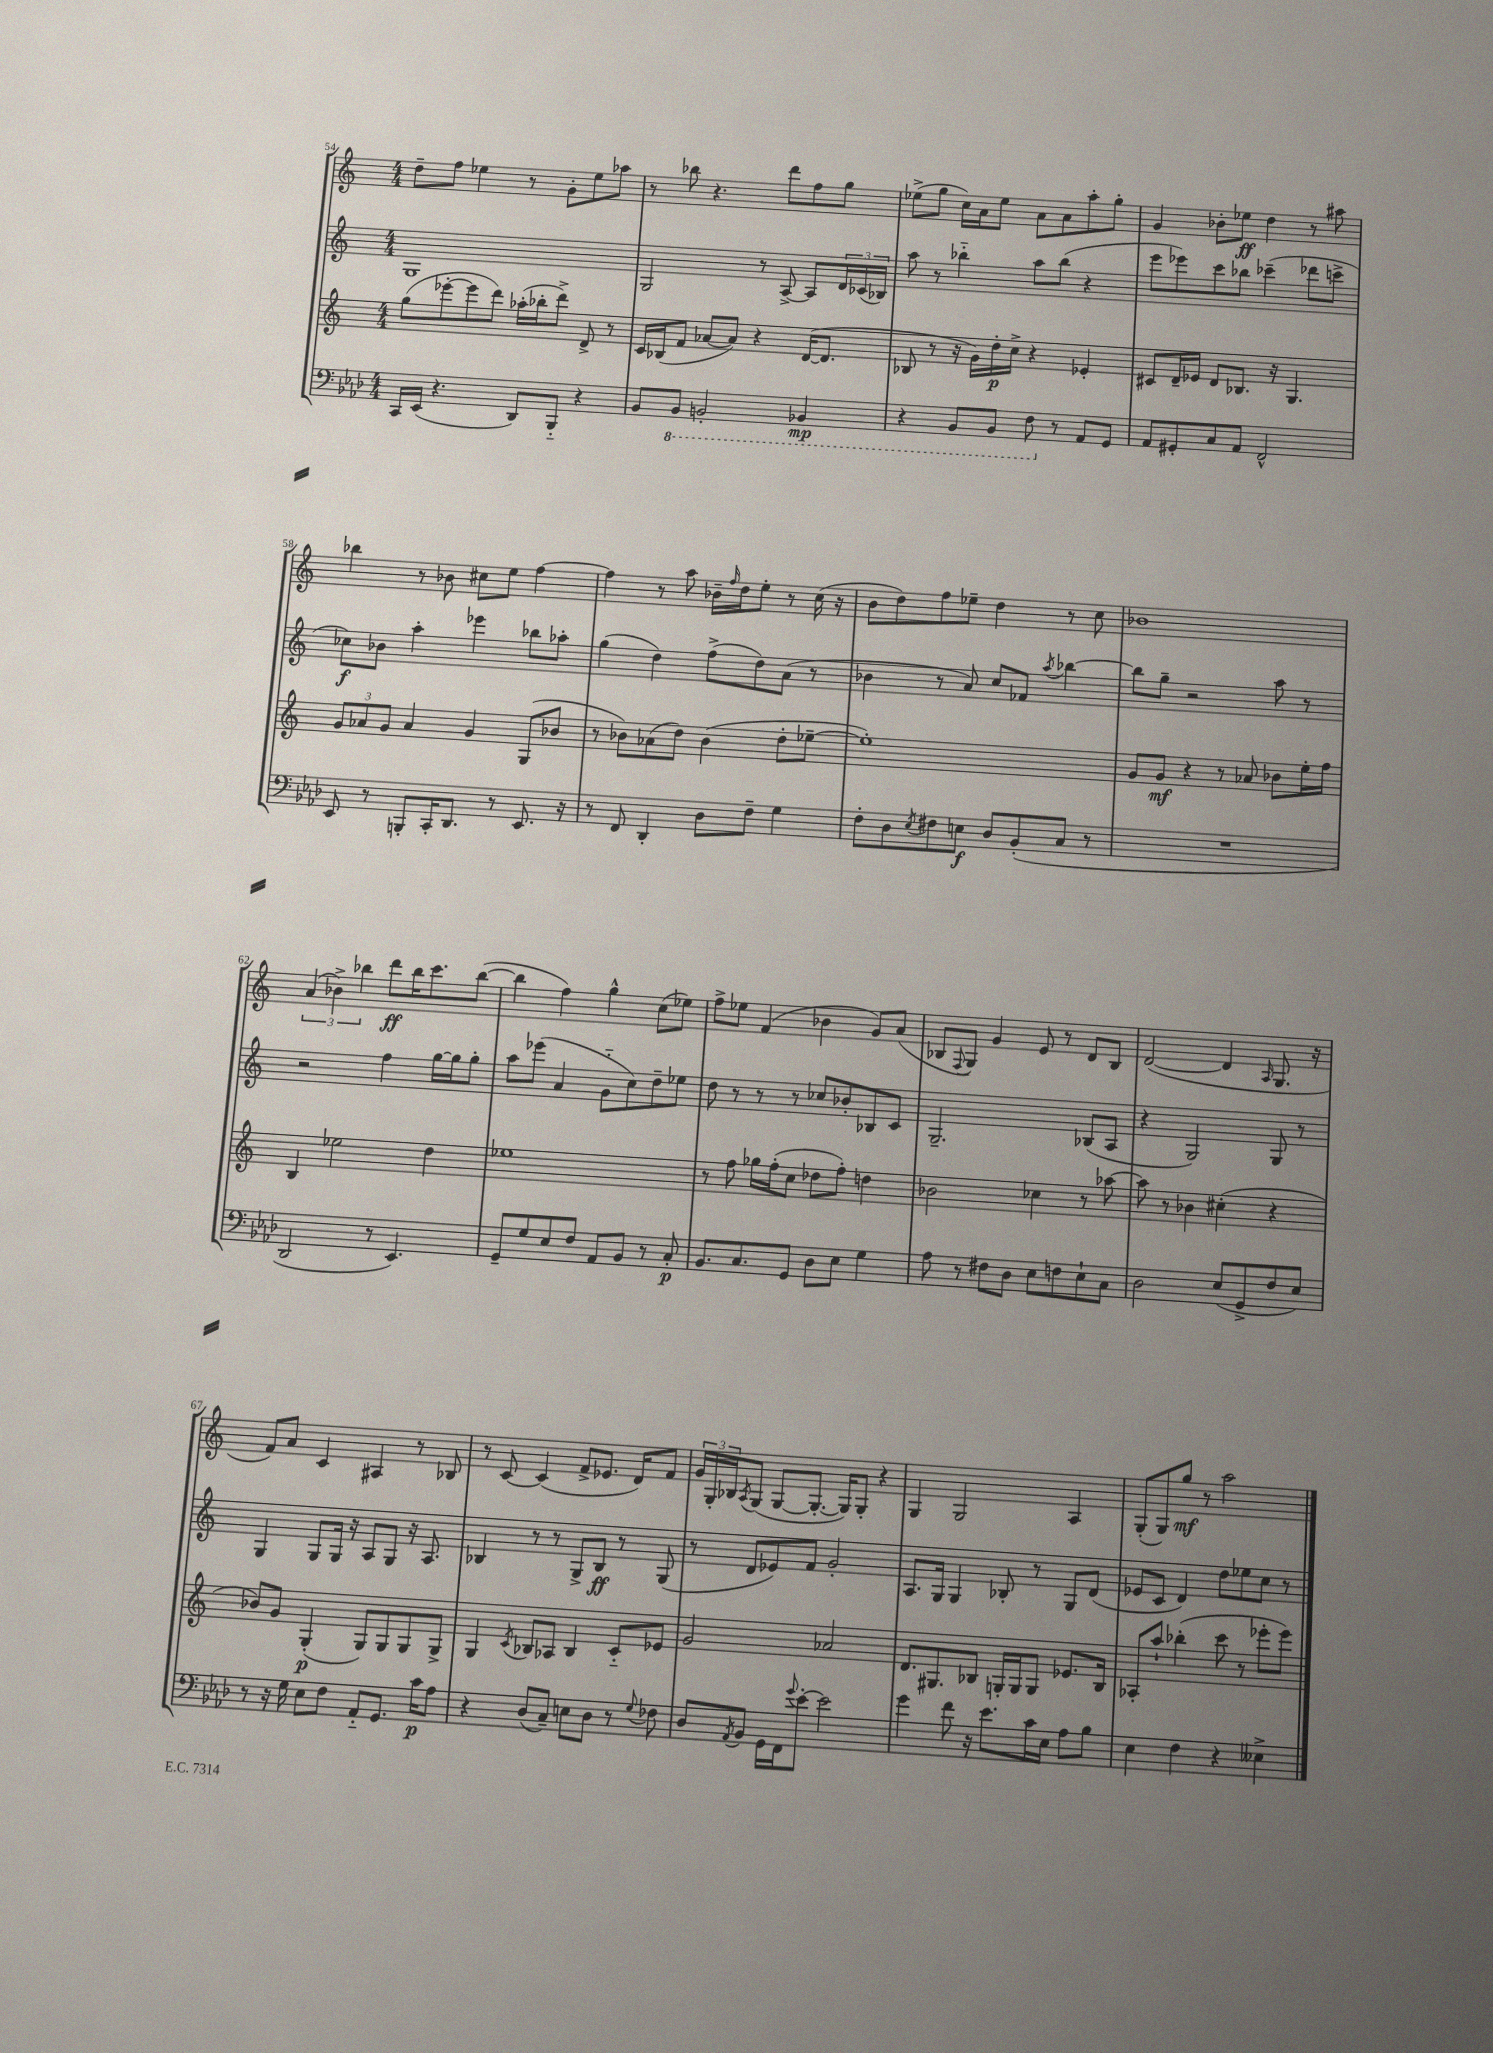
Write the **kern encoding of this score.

**kern	**kern	**kern	**kern
*staff4	*staff3	*staff2	*staff1
*clefF4	*clefG2	*clefG2	*clefG2
*k[b-e-a-d-]	*k[]	*k[]	*k[]
*M4/4	*M4/4	*M4/4	*M4/4
16CC	(8gg	1G	8dd~
(16EE-	.	.	.
4.r	[8eee-'	.	8ff
.	8eee-]	.	4ee-
.	8ddd)	.	.
8DD-)	(16aa-'	.	8r
.	16bb-'	.	.
8BBB-'~	8ddd^)	.	8g'
4r	8d^	.	8ee-
.	8r	.	8aa-
=	=	=	=
8BB-	16c	2G	8r
.	(16B-	.	.
8BBB-	8f	.	8bb-
2BBB'	[8a-	.	4.r
.	8a-])	.	.
.	4r	8r	.
.	.	[8A^	8ddd
4BBB-	([16d	8A]	8ff
.	8.d]	.	.
.	.	24d	8gg
.	.	(24c-	.
.	.	24B-)	.
=	=	=	=
4r	8B-	8aa	(8ee-^
.	8r	8r	8gg
8BBB-	16r	4bb-'~	16cc)
.	16g)	.	16a
8BBB-	16dd'	.	8ee-
.	16cc^	.	.
8FF	4r	8aa	8a
8r	.	(8bb-	8a
8AA-	4e-'	4r	8aa'
8GG	.	.	8gg'
=	=	=	=
8AA-	8c#	8eee	4g
8GG#'	16d~	8eee-)	.
.	16e-	.	.
8C	8d	8ccc	8b-'
8AA-	8.B-	8bb-	8ee-
2FF^^	.	(4ccc-~	4dd
.	16r	.	.
.	4.G	.	.
.	.	8ddd-	8r
.	.	8ccc^	8aa#
=	=	=	=
8EE-	12g	8cc-)	4bb-
.	12a-	.	.
8r	.	8b-	.
.	12g	.	.
8BBB'	4a-	4aa'	8r
16CC'	.	.	8b-
8.DD-	.	.	.
.	4g	4eee-	8cc#
8r	.	.	8ee
8.EE-	(8G	8bb-	[4ff
.	8b-	8aa-'	.
16r	.	.	.
=	=	=	=
8r	8r	(4gg	4ff]
8FF	8b-)	.	.
4DD-'	(8a-	4dd)	8r
.	8dd)	.	8aa
8D-	(4b-	(8ff^	16b-~
.	.	.	16qqff
.	.	.	16dd
8F~	.	8dd)	8ee'
4G	8dd'	(8a	8r
.	[8ee-~	8r	(16cc
.	.	.	16r
=	=	=	=
8F'	1ee-'])	4b-	8b
8D-	.	.	8dd)
8qE-	.	.	.
8F#	.	8r	8ff
8E	.	8a)	8ee-~
8D-	.	8cc	4dd
(8BB-'	.	8f-	.
.	.	8qaa	.
8C	.	[4bb-	8r
8r	.	.	8cc
=	=	=	=
1r	8g	8bb-]	1b-
.	8g	8gg~	.
.	4r	2r	.
.	8r	.	.
.	8a-	.	.
.	8b-	8aa	.
.	16ee'	8r	.
.	16ff	.	.
=	=	=	=
2DD-	4B	2r	(6a
.	.	.	6b-^)
.	2ee-	.	.
.	.	.	6bb-
8r	.	4ff	8ddd
4.EE-)	.	.	16bb-
.	.	.	8.ccc
.	4dd	[16gg	.
.	.	16gg]	.
.	.	8gg'	([8bb-
=	=	=	=
8GG~	1ee-	8aa	4bb-]
8G	.	(8eee-	.
8E-	.	4a	4ff)
8F	.	.	.
8AA-	.	8g'~	4gg^^
8BB-	.	8cc)	.
8r	.	8dd~	(8cc
8C'	.	8ee-	8ee-)
=	=	=	=
8.BB-	8r	8dd	8ff^
.	8ff	8r	8ee-
8.C	.	.	.
.	16gg-	8r	(4f
.	(16ff'	.	.
8GG	8cc	8r	.
8D-	8dd-	8cc-	4b-
8E-	8ff')	8b-'	.
4G	4dd	8B-	8g)
.	.	8c	(8a
=	=	=	=
8A-	2b-	2.G~	8B-
.	.	.	8qqF
8r	.	.	8G)
8F#	.	.	4g
8D-	.	.	.
8E-	4cc-	.	8e
8F	.	.	8r
8E-`	8r	(8B-	8d
8C	[8aa-	8A	8B-
=	=	=	=
2D-	8aa-]	4r	([2d
.	8r	.	.
.	4b-	2G)	.
(8E-	(4cc#'	.	4d]
8GG^	.	.	.
.	.	.	16qqA
8F	4r	8G	8.G
8E-)	.	8r	.
.	.	.	16r
=	=	=	=
8r	8b-)	4G	8f)
16r	8g	.	8a
16G	.	.	.
8E-	(4G'	8G	4c
8F	.	16G	.
.	.	16r	.
8AA-'~	8G)	8A	4A#
8.GG	8G	8G	.
.	8G	16r	8r
16c	.	8.A	.
8A-	8G^	.	8B-
=	=	=	=
4r	4G	4B-	8r
.	.	.	[8c
.	8qc	.	.
(8D-	8B-	8r	(4c]
8C~)	8A-	8r	.
8E	4B-	8G^	8f^
8D-	.	8B-	8.e-
8r	8c'~	8r	.
.	.	.	16d)
8qqG	.	.	.
8F-	8e-	(8G	8f
=	=	=	=
8D-	2g	8r	24g
.	.	.	24G'
.	.	.	24B-
8qAA-	.	.	8qA
8BB-	.	8d	(8G
16GG	.	8e-)	[8G
16FF	.	.	.
8qqg	.	.	.
[8e-'	.	8f	8.G'_
2e-]	2a-	2g'	.
.	.	.	16G])
.	.	.	8G'
.	.	.	4r
=	=	=	=
4g	8.d	8.A	4G
.	8.G#	16G	.
8f	.	4G	2G
16r	8B-	.	.
8.e-	.	.	.
.	16G'	8B-'	.
.	16G	.	.
16c	8G	8r	.
16E-	.	.	.
8A-	8.e-	8G	4A
8B-	.	(8d	.
.	16B-	.	.
=	=	=	=
4E-	8A-'	8e-	(8G'
.	8aa`	8c	8G)
4F	(4bb-'	4d)	8gg
.	.	.	8r
4r	8ccc	8dd	2aa
.	8r	8ee-	.
4E--^	8eee-'	8cc	.
.	8eee-)	8r	.
==	==	==	==
*-	*-	*-	*-
